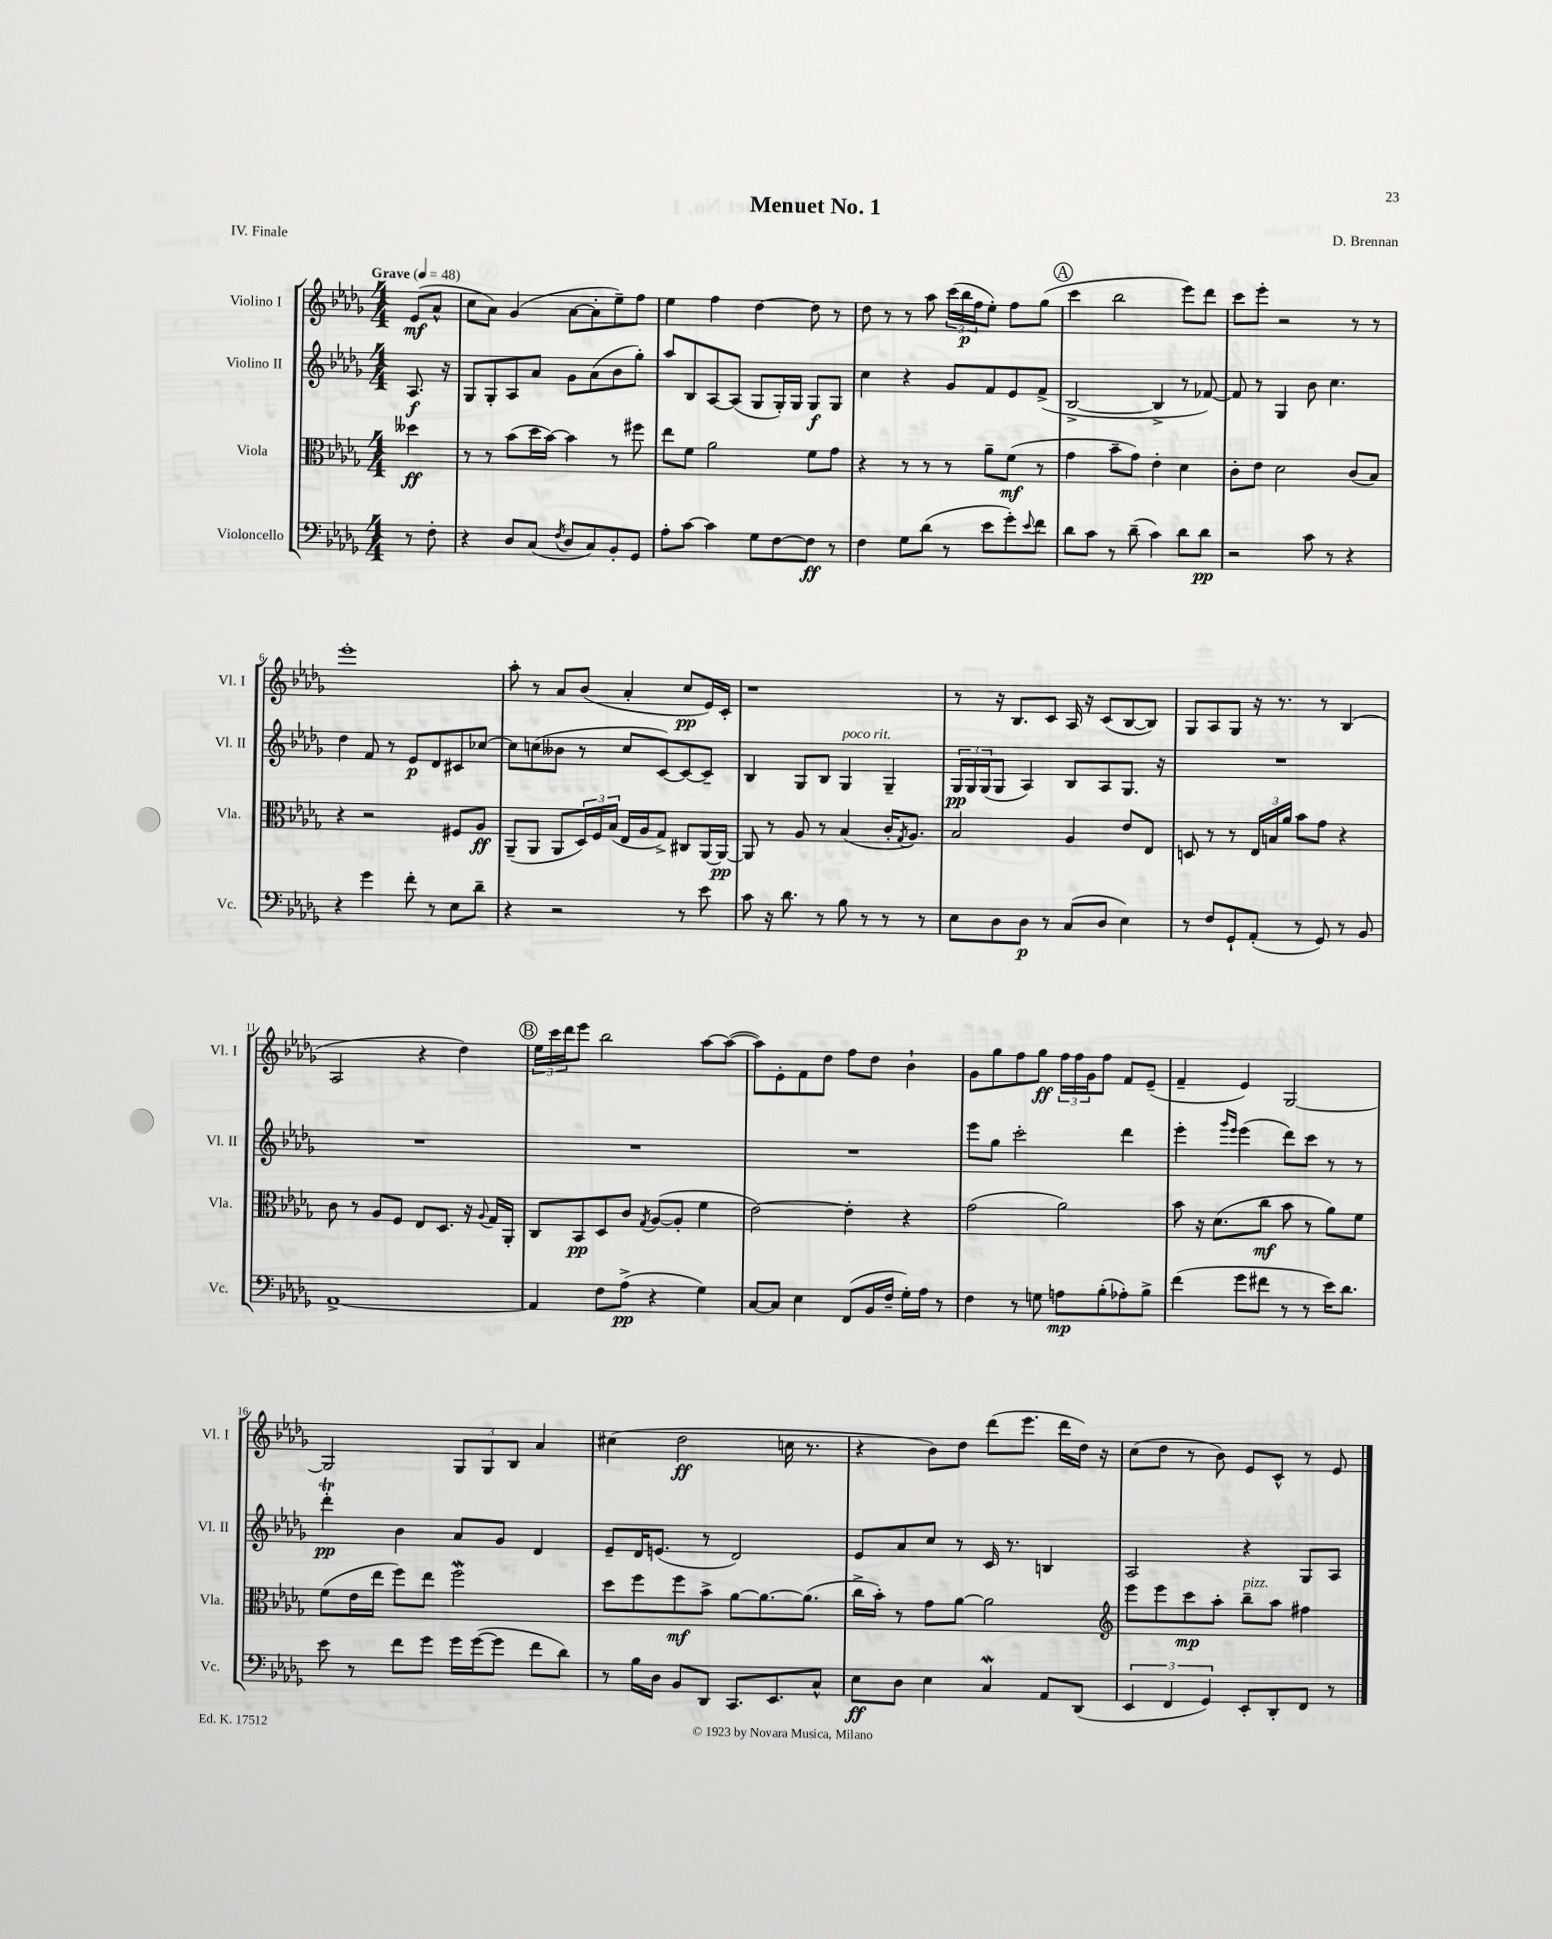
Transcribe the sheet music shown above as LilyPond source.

\header { title = "Menuet No. 1" composer = "D. Brennan" piece = "IV. Finale" }
<<
\new StaffGroup <<
\new Staff = "s0" \with { instrumentName = "Violino I" shortInstrumentName = "Vl. I" } {
    \clef treble \key des \major \numericTimeSignature \time 4/4 \partial 4 \tempo "Grave" 4 = 48
    ees'8\mf( aes'8-^ |
    c''8 aes'8) ges'4( aes'8~ aes'8-. ees''8--) f''8 |
    ees''4 f''4 des''4~ des''8 r8 |
    des''8 r8 r8 aes''8 \tuplet 3/2 { c'''16( bes''16\p f''16 } ees''8-.) f''8 ges''8( |
    \mark \markup { \circle "A" } c'''4 bes''2 ees'''8) des'''8 |
    c'''8 ees'''8-. r2 r8 r8 |
    ees'''1-. |
    aes''8-. r8 aes'8 bes'8( aes'4-. c''8\pp ees'16) c'16-. |
    r1 |
    r8 r16 bes8. c'8 aes16 r16 c'8( bes8~ bes8) |
    ges8 aes8 ges8 r16 r8. r8 bes4( |
    aes2 r4 des''4) |
    \mark \markup { \circle "B" } \tuplet 3/2 { ees''16 c'''16 des'''16 } ees'''8 bes''2 aes''8~ aes''8~( |
    aes''8) ees'8-. f'8 des''8 f''8 des''8 bes'4-! |
    ges'8 ges''8 f''8 ges''8\ff \tuplet 3/2 { f''16 f''16 ges'16 } f''8 f'8 ees'8--( |
    f'4-- ees'4) ges2~ |
    ges2 \tuplet 3/2 { ges8 ges8 bes8 } aes'4 |
    cis''4( des''2\ff c''16 r8. |
    r4 bes'8) des''8 des'''8( ees'''8. des'''16 des''16) r16 |
    c''8( des''8 r8 bes'8) ees'8 c'8-^ r8 ees'8 \bar "|." |
}
\new Staff = "s1" \with { instrumentName = "Violino II" shortInstrumentName = "Vl. II" } {
    \clef treble \key des \major \numericTimeSignature \time 4/4 \partial 4
    aes8.\f r16 |
    ges8 ges8-. aes8 aes'8 ges'8 aes'8( bes'8 ges''8-.) |
    aes''8 bes8 aes8~ aes8( ges8 ges16-.) ges16 ges8\f ges8 |
    c''4 r4 ges'8 f'8 ees'8 f'8->( |
    \mark \markup { \circle "A" } bes2~-> bes4-> r8 fes'8~) |
    fes'8 r8 ges4 bes'8 c''4. |
    des''4 f'8 r8 ees'8\p des'8 cis'8 ces''8~ |
    ces''8 c''8( beses'8 r8 c''8 c'8~) c'8~ c'8-- |
    bes4 ges8 bes8 ges4^\markup { \italic "poco rit." } ges4-- |
    \tuplet 3/2 { ges16\pp ges16 ges16( } ges8 aes4) bes8 aes8 ges8. r16 |
    R1 |
    R1 |
    \mark \markup { \circle "B" } R1 |
    R1 |
    ees'''8 ges''8 c'''2-. des'''4 |
    ees'''4-. \grace { ges'''16 ees'''16 } ees'''4( des'''8) c'''8 r8 r8 |
    des'''4-.\trill\pp bes'4 aes'8 ges'8 des'4 |
    ees'8-- des'16 e'8.( r8 des'2) |
    ees'8 aes'8 c''8 r8 c'16 r8. b4 |
    aes2 r4 ges8 aes8 \bar "|." |
}
\new Staff = "s2" \with { instrumentName = "Viola" shortInstrumentName = "Vla." } {
    \clef alto \key des \major \numericTimeSignature \time 4/4 \partial 4
    deses''4\ff |
    r8 r8 bes'8( des''16 bes'16~) bes'4 r8 fis''8 |
    ees''8 f'8 aes'2 f'8 ges'8 |
    r4 r8 r8 r8 aes'8-- f'8\mf( r8 |
    \mark \markup { \circle "A" } ges'4 bes'8-- ges'8) ees'4-. des'4 |
    c'8-. ees'8 des'2 c'8( bes8) |
    r4 r2 fis8 aes8\ff |
    aes,8--( aes,8 aes,8 \tuplet 3/2 { des16) f16 bes16( } ees16 aes16 ges8->) cis8 aes,16~ aes,16~\pp |
    aes,8 r8 aes8 r8 bes4( c'16-. \acciaccatura { ges8 } aes8.) |
    bes2 aes4 ees'8 ees8 |
    d8 r8 r8 \tuplet 3/2 { ees16 b16 aes'16 } bes'8 ges'8 r4 |
    c'8 r8 aes8 f8 ees8 des8. r16 \appoggiatura { aes8 } ges16 aes,16-. |
    \mark \markup { \circle "B" } c8 bes,8\pp des8 c'8 \acciaccatura { ges8 } aes8~( aes8-. f'4 |
    ees'2~) ees'4-. r4 |
    ges'2( aes'2) |
    bes'8 r16 des'8.( c''8\mf bes'8 r8 aes'8) f'8 |
    f'8( ees'16 ees''16 f''8) ees''8 f''2\mordent |
    des''8 f''8 f''8\mf bes'8-> aes'8~ aes'8.~ aes'8.( |
    c''16-> bes'16-.) r8 ges'8 aes'8~ aes'2 |
    \clef treble ees'''8 ees'''8 c'''8\mp aes''8-. bes''8--^\markup { \italic "pizz." } aes''8 fis''4 \bar "|." |
}
\new Staff = "s3" \with { instrumentName = "Violoncello" shortInstrumentName = "Vc." } {
    \clef bass \key des \major \numericTimeSignature \time 4/4 \partial 4
    r8 f8-. |
    r4 des8 c8( \acciaccatura { f8 } des8 c8) bes,8-. ges,8 |
    aes8-. c'8~ c'4 ges8 f8~ f8\ff r8 |
    f4 ges8 des'8( r8 ees'8 ges'8-.) \appoggiatura { ees'8 } f'8 |
    \mark \markup { \circle "A" } des'8 c'8 r8 des'8--( c'4) des'8 des'8\pp |
    r2 c'8 r8 r4 |
    r4 ges'4 f'8-. r8 ees8 des'8-- |
    r4 r2 r8 ees'8 |
    c'8 r16 des'8. r8 bes8 r8 r8 r8 |
    ees8 des8 des8\p r8 c8( des8 ees4) |
    r8 f8 ges,8-! aes,8-.( r8 ges,8) r8 bes,8 |
    aes,1~-> |
    \mark \markup { \circle "B" } aes,4 f8 aes8->\pp( r4 ges4) |
    c8~ c8 ees4 f,8( bes,16 f16-- ges16-.) aes16 r8 |
    f4 r8 g8 a8\mp bes8-.( aes8-.) bes8-> |
    f'4( ges'8 fis'8 r8 r8 ees'16) des'8. |
    ees'8 r8 f'8 ges'8 ges'16 ges'16~( ges'8 f'8 des'8) |
    r8 bes16 des16 bes,8 des,8 c,8. ees,8. c8-^ |
    ees8\ff des8 ees4 c4\mordent aes,8 des,8( |
    \tuplet 3/2 { ees,4 f,4 ges,4) } ees,8-. des,8-. f,8 r8 \bar "|." |
}
>>
>>
